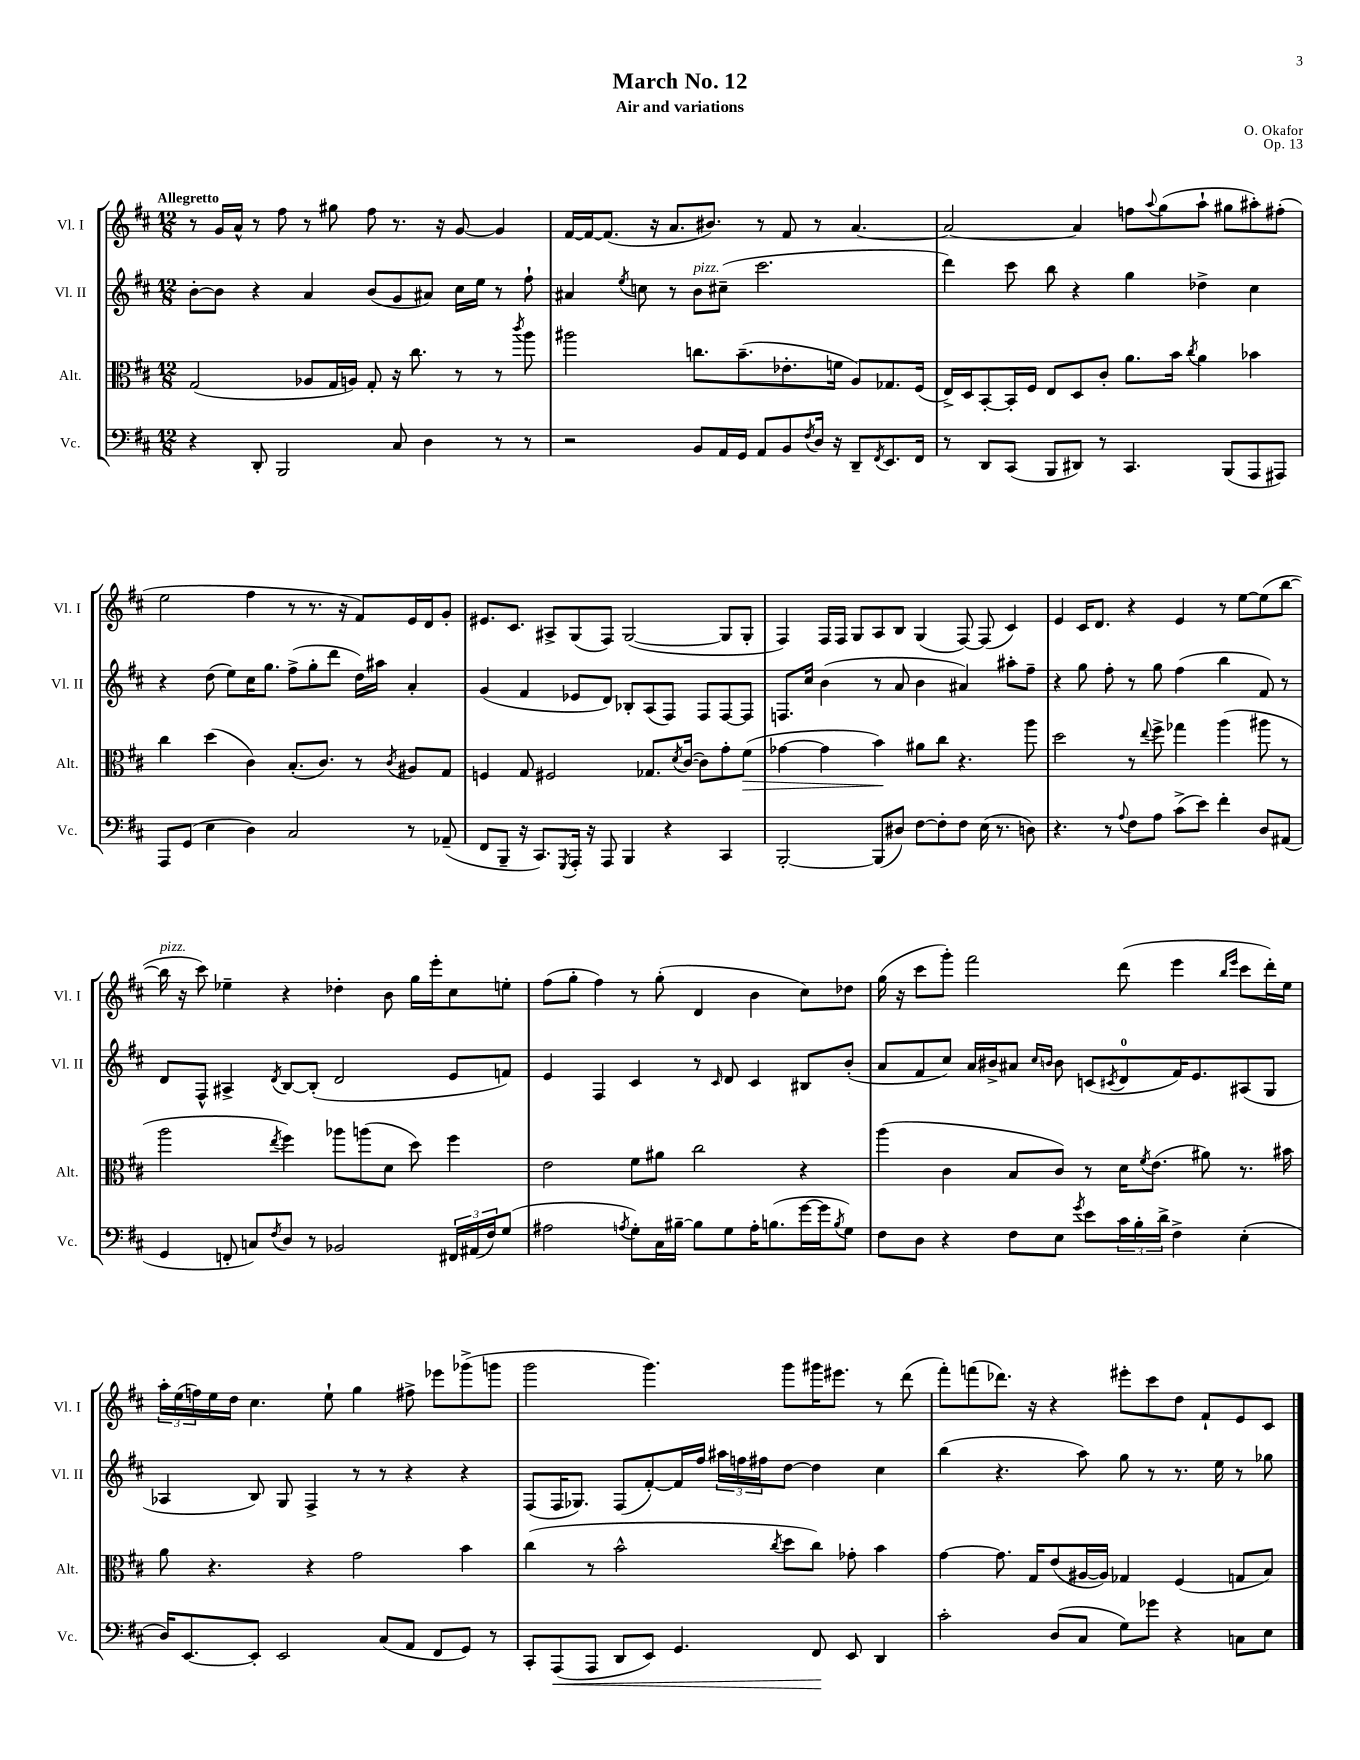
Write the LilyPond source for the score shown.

\header { title = "March No. 12" composer = "O. Okafor" subtitle = "Air and variations" opus = "Op. 13" }
<<
\new StaffGroup <<
\new Staff = "s0" \with { instrumentName = "Vl. I" shortInstrumentName = "Vl. I" } {
    \clef treble \key d \major \numericTimeSignature \time 12/8 \tempo "Allegretto"
    r8 g'16 a'16-^ r8 fis''8 r8 gis''8 fis''8 r8. r16 g'8~ g'4 |
    fis'16~ fis'16~ fis'8.( r16 a'8. bis'8.) r8 fis'8 r8 a'4.~ |
    a'2~ a'4 f''8 \appoggiatura { a''8 } g''8( a''8-! gis''8 ais''8-.) fis''8-.( |
    e''2 fis''4 r8 r8. r16 fis'8) e'16 d'16 g'8-. |
    eis'8. cis'8. ais8-> g8( fis8) g2~( g8 g8-. |
    fis4) fis16 fis16 g8 a8 b8 g4( fis8~) fis8( cis'4) |
    e'4 cis'16 d'8. r4 e'4 r8 e''8~ e''8( b''8~ |
    b''16^\markup { \italic "pizz." } r16 cis'''8) ees''4-- r4 des''4-. b'8 g''16 e'''16-. cis''8 e''8-. |
    fis''8( g''8-. fis''4) r8 g''8-.( d'4 b'4 cis''8) des''8 |
    g''16( r16 cis'''8 g'''8-.) fis'''2 d'''8( e'''4 \grace { b''16 e'''16 } cis'''8 d'''16-.) e''16 |
    \tuplet 3/2 { a''16-. e''16( f''16) } e''16 d''16 cis''4. e''8-! g''4 fis''8-> ees'''8 ges'''8->( g'''8 |
    g'''2 g'''4.) g'''8 gis'''16 eis'''8. r8 d'''8( |
    fis'''8-.) f'''8( des'''8.) r16 r4 eis'''8-. cis'''8 d''8 fis'8-! e'8 cis'8 \bar "|." |
}
\new Staff = "s1" \with { instrumentName = "Vl. II" shortInstrumentName = "Vl. II" } {
    \clef treble \key d \major \numericTimeSignature \time 12/8
    b'8~-. b'8 r4 a'4 b'8( g'8 ais'8) cis''16 e''16 r8 fis''8-! |
    ais'4 \acciaccatura { e''8 } c''8 r8 b'8^\markup { \italic "pizz." } cis''8--( cis'''2. |
    d'''4) cis'''8 b''8 r4 g''4 des''4-> cis''4 |
    r4 d''8( e''8) cis''16 g''8. fis''8->( g''8-. d'''8 d''16) ais''16 a'4-. |
    g'4( fis'4 ees'8 d'8) bes8-. a8( fis8) fis8 fis8~ fis8 |
    f8. cis''16 b'4( r8 a'8 b'4 ais'4) ais''8-. fis''8-- |
    r4 g''8 fis''8-. r8 g''8 fis''4( b''4 fis'8) r8 |
    d'8 fis8-^ ais4-> \acciaccatura { d'8 } b8~ b8-.( d'2 e'8 f'8) |
    e'4 fis4 cis'4 r8 \grace { cis'16 } d'8 cis'4 bis8 b'8-.( |
    a'8 fis'8 cis''8) a'16 bis'16-> ais'8 \grace { cis''16 b'16 } b'8 c'8( \acciaccatura { cis'8 } d'8-0 fis'16) e'8. ais8( g8 |
    aes4 b8) g8 fis4-> r8 r8 r4 r4 |
    fis8( fis16 ges8.) fis8( fis'8~-.) fis'16 fis''16 \tuplet 3/2 { ais''16 f''16 fis''16 } d''8~ d''4 cis''4 |
    b''4( r4. a''8) g''8 r8 r8. e''16 r8 ges''8 \bar "|." |
}
\new Staff = "s2" \with { instrumentName = "Alt." shortInstrumentName = "Alt." } {
    \clef alto \key d \major \numericTimeSignature \time 12/8
    g2( aes8 g16 a16) g8-. r16 cis''8. r8 r8 \acciaccatura { cis'''8 } a''8 |
    ais''2 c''8. b'8.--( ees'8.-. f'16 a8) ges8. fis16( |
    e16->) d16 b,8~-. b,16-. fis16 e8 d8 cis'8-. a'8. b'16 \acciaccatura { cis''8 } a'4 bes'4 |
    cis''4 d''4( cis'4) b8.-.( cis'8.) r8 \acciaccatura { cis'8 } ais8 g8 |
    f4 g8 fis2 ges8. \acciaccatura { d'8 } cis'16~( cis'8) g'8-. fis'8\>( |
    ges'4~ ges'4 b'4\!) ais'8 cis''8 r4. a''8 |
    d''2 r8 \appoggiatura { e''8 } fis''8-> ges''4 a''4( ais''8 r8 |
    a''2 \acciaccatura { e''8 } fis''4) aes''8 a''8( d'8 d''8) fis''4 |
    e'2 fis'8 ais'8 cis''2 r4 |
    a''4( cis'4 b8 cis'8) r8 d'16 \acciaccatura { fis'8 } e'8.( ais'8) r8. bis'16 |
    a'8 r4. r4 g'2 b'4 |
    cis''4( r8 b'2-^ \acciaccatura { cis''8 } d''8 cis''8) ges'8-. b'4 |
    g'4~ g'8. g16 e'8( ais16~ ais16) ges4 fis4( g8 b8) \bar "|." |
}
\new Staff = "s3" \with { instrumentName = "Vc." shortInstrumentName = "Vc." } {
    \clef bass \key d \major \numericTimeSignature \time 12/8
    r4 d,8-. b,,2 cis8 d4 r8 r8 |
    r2 b,8 a,16 g,16 a,8 b,8 \acciaccatura { fis8 } d16 r16 d,8-- \acciaccatura { fis,8 } e,8. fis,16 |
    r8 d,8 cis,8( b,,8 dis,8) r8 cis,4. b,,8( a,,8 ais,,8) |
    a,,8 g,8( e4 d4) cis2 r8 aes,8--( |
    fis,8 b,,8-- r16 cis,8.) \acciaccatura { g,,8 } a,,16-. r16 a,,8 b,,4 r4 cis,4 |
    b,,2~-. b,,8( dis8) fis8~ fis8-. fis8 e16( r8. d8) |
    r4. r8 \appoggiatura { a8 } fis8 a8 cis'8->( e'8) fis'4-. d8 ais,8( |
    g,4 f,8-. c8) \acciaccatura { fis8 } d8 r8 bes,2 \tuplet 3/2 { fis,16 ais,16( fis16) } g8( |
    ais2 \acciaccatura { a8 } g8-.) cis16 bis16~-- bis8 g8 a16-. b8.( g'16~ g'16 \acciaccatura { b8 } g8) |
    fis8 d8 r4 fis8 e8 \acciaccatura { g'8 } e'8 \tuplet 3/2 { cis'16 b16-. d'16-> } fis4-> e4-.( |
    d16) e,8.~ e,8-. e,2 cis8( a,8 fis,8 g,8) r8 |
    cis,8-. a,,8\<( a,,8 d,8 e,8) g,4. fis,8\! e,8 d,4 |
    cis'2-. d8( cis8 g8) ges'8 r4 c8 e8 \bar "|." |
}
>>
>>
\layout { \context { \Score \remove "Bar_number_engraver" } }
